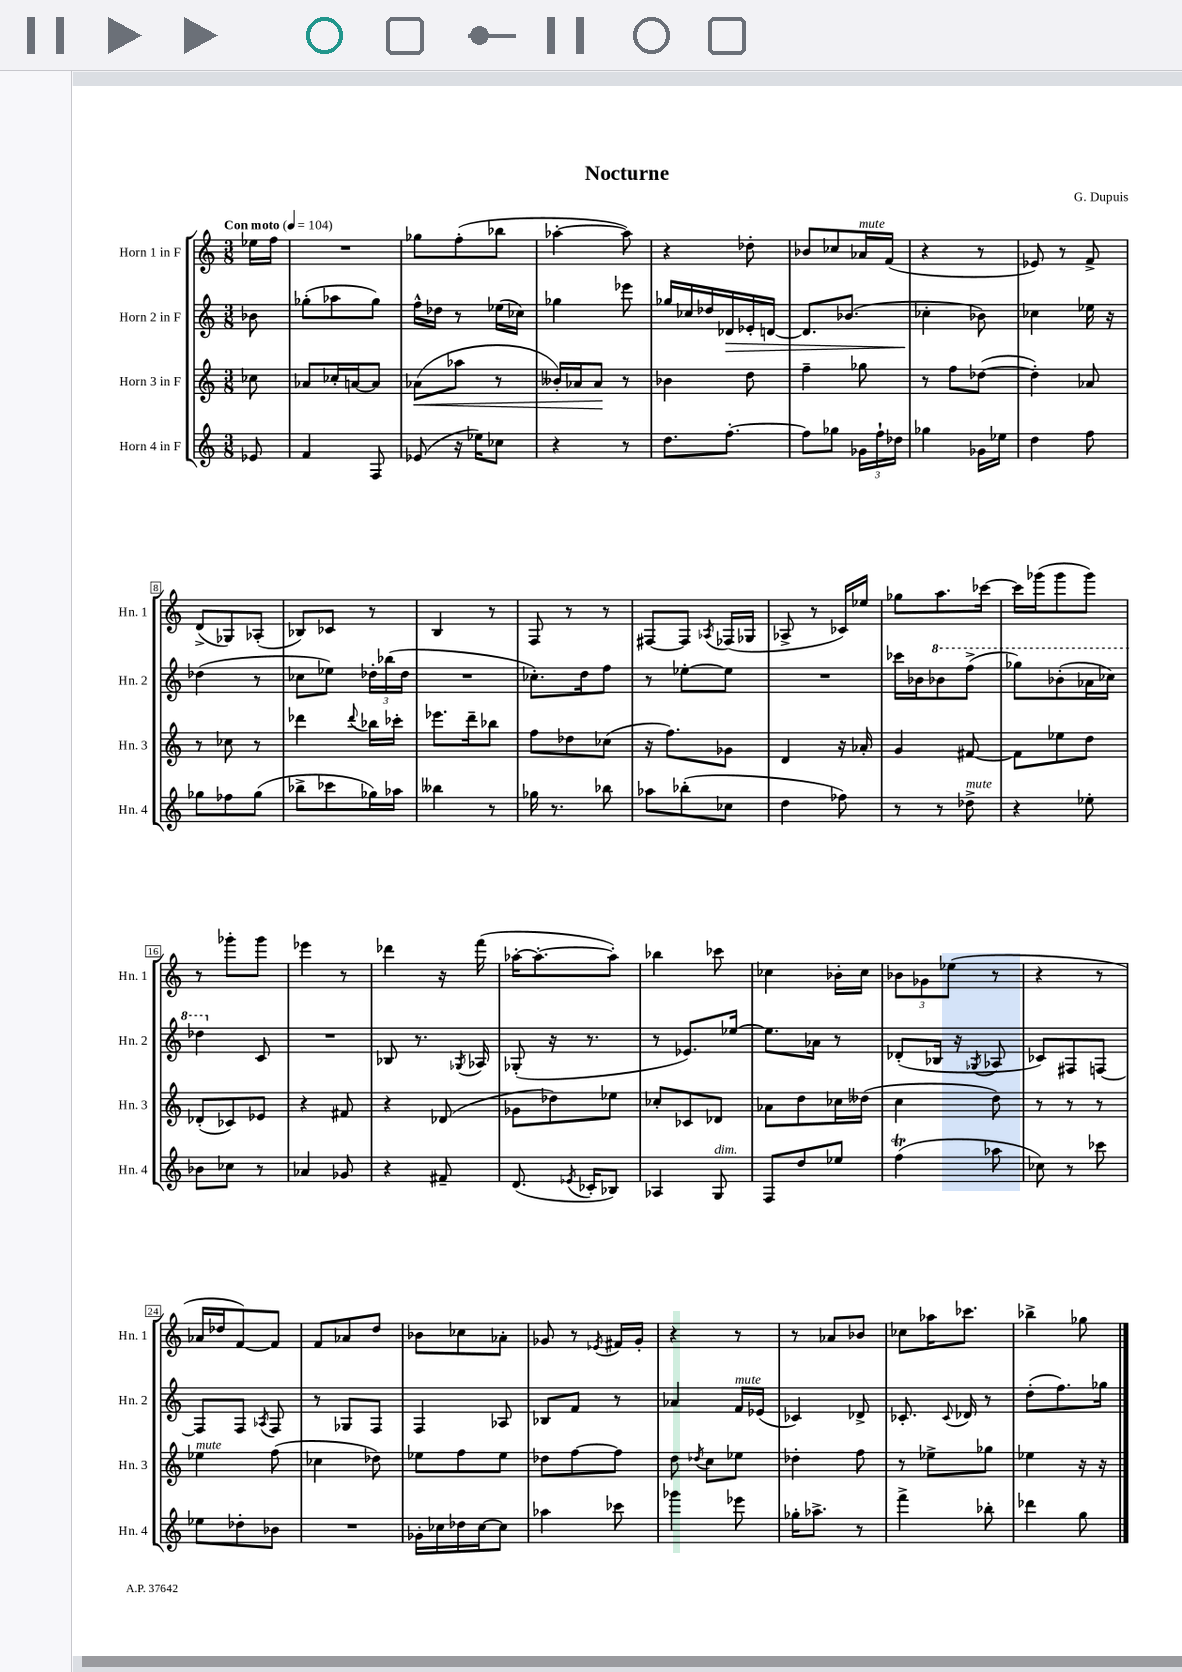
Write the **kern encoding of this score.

**kern	**kern	**kern	**kern
*staff4	*staff3	*staff2	*staff1
*clefG2	*clefG2	*clefG2	*clefG2
*k[]	*k[]	*k[]	*k[]
*M3/8	*M3/8	*M3/8	*M3/8
*MM104	*MM104	*MM104	*MM104
8e-	8cc-	8b-	16ee-
.	.	.	16ff
=	=	=	=
4f	8a-	(8gg-'	4.r
.	16cc-'	8aa-	.
.	[16a	.	.
8F	8a]	8gg-)	.
=	=	=	=
(8e-	(8a-	16ff^^	8gg-
.	.	16dd-	.
16r	8aa-	8r	(8ff'
16ee-)	.	.	.
8cc-	8r	(16ee-	8bb-
.	.	16cc-)	.
=	=	=	=
4r	16b--')	4gg-	[4aa-'
.	16a-	.	.
.	8a-	.	.
8r	8r	8eee-	8aa-])
=	=	=	=
8.dd	4b-	16gg-	4r
.	.	16cc-	.
.	.	16dd-	.
[8.ff'	.	16d-	.
.	8dd	16e-'	8dd-'
.	.	[16d	.
=	=	=	=
8ff]	4ff~	8.d]	8b-
8gg-	.	.	8cc-
.	.	(8.b-	.
24g-	8gg-	.	16a-
24ff`	.	.	.
.	.	.	(16f
24dd-	.	.	.
=	=	=	=
4gg-	8r	4cc-'	4r
.	8ff	.	.
16g-	([8dd-	8b-)	8r
16ee-	.	.	.
=	=	=	=
4dd	4dd-'])	4cc-	8e-)
.	.	.	8r
8ff	8a-	16ee-	8f^
.	.	16r	.
=	=	=	=
8gg-	8r	(4dd-	(8d^
8ff-	8cc-	.	8G-)
(8gg-	8r	8r	(8A-'
=	=	=	=
8bb-^	4ddd-	8cc-	8B-)
8ccc-	.	8ee-)	8c-
.	8qqddd-	.	.
16gg-)	16bb-	24dd-'	8r
.	.	(24bb-	.
16aa-	16ccc-'	.	.
.	.	24dd-	.
=	=	=	=
4bb--	8.eee-	4.r	4B
.	16ddd~	.	.
8r	8bb-	.	8r
=	=	=	=
16gg-	8ff	8.cc-')	8F
8.r	.	.	.
.	8dd-	.	8r
.	.	16dd	.
8bb-	(8cc-	8ff	8r
=	=	=	=
8aa-	16r	8r	[8F#
.	8.ff)	.	.
(8bb-'	.	[8ee-'	8F#]
.	.	.	8qA-
8cc-	8g-	8ee-]	(16F-
.	.	.	16G-
=	=	=	=
4dd	4d	4.r	8A-^
.	.	.	8r
8ff-)	16r	.	16c-)
.	16a-'	.	16ee-
=	=	=	=
8r	4g	16ccc-	8gg-
.	.	16b-	.
8r	.	8bb-	8.aa
8dd-^	[8f#	(8fff^	.
.	.	.	[16ccc-
=	=	=	=
4r	8f#]	8ggg-)	16ccc-]
.	.	.	(16ggg-
.	8ee-	(8bb-'	8ggg-
8ee-'	8dd	16aa-	8ggg-)
.	.	16ccc-)	.
=	=	=	=
8b-	(8d-'	4ddd-	8r
8cc-	8c-)	.	8ggg-'
8r	8e-	8c	8ggg-
=	=	=	=
4a-	4r	4.r	4eee-
8g-	8f#	.	8r
=	=	=	=
4r	4r	8B-	4ddd-
.	.	8.r	.
8f#~	(8d-	.	16r
.	.	8qG-	.
.	.	16A-	(16fff
=	=	=	=
(8.d	8g-	(8G-'	[16aa-'
.	.	.	8.aa-'_
.	8dd-)	16r	.
8qe-	.	.	.
16c-'	.	8.r	.
8B-)	8ee-	.	8aa-'])
=	=	=	=
4A-	8cc-'	8r	4bb-
.	8c-	8.e-)	.
8G	8d-	.	8ccc-
.	.	[16ee-	.
=	=	=	=
8F	8a-	8.ee-]	4cc-
8dd	8dd	.	.
.	.	16a-	.
8ee-	16cc-	8r	16b-'
.	(16dd--	.	16cc-
=	=	=	=
(4ff	4cc	(8d-'	12b-
.	.	.	12g-
.	.	16B-	.
.	.	.	(12ee-
.	.	16r	.
.	.	8qG-	.
8aa-	8dd)	8A-	8r
=	=	=	=
8cc-)	8r	8c-)	4r
8r	8r	8F#	.
8ccc-	8r	[8F	8r
=	=	=	=
8ee-	4ee-	8F]	16a-
.	.	.	16dd-
8dd-'	.	8F	[8f)
.	.	8qA-	.
8b-	(8ff	8F	8f]
=	=	=	=
4.r	4cc-	8r	8f
.	.	8G-	8a-
.	8dd-)	8F	8dd
=	=	=	=
16g-'	8ee-	4F	8b-
16cc-	.	.	.
16dd-	8ff	.	8cc-
[16cc-	.	.	.
8cc-]	8ee-	8A-	8a-'
=	=	=	=
4aa-	8dd-	8B-	8g-
.	[8ff	8f	8r
.	.	.	8qe-
8ccc-	8ff]	8r	16f#
.	.	.	16g-'
=	=	=	=
4ggg-	8dd	4a-	4r
.	8qdd-	.	.
.	8cc	.	.
8eee-	8ee-	16f	8r
.	.	(16e-	.
=	=	=	=
16gg-'	4dd-'	4c-)	8r
8.aa-^	.	.	.
.	.	.	8a-
8r	8ff	8d-^	8b-
=	=	=	=
4fff^	8r	8.c-'	8cc-
.	8ee-^	.	16aa-
.	.	8qqc-	.
.	.	16d-	8.ccc-
8bb-'	8gg-	8r	.
=	=	=	=
4ddd-	4ee-	(8dd'	4bb-^
.	.	8.ff)	.
8gg	16r	.	8gg-
.	16r	16gg-	.
==	==	==	==
*-	*-	*-	*-
